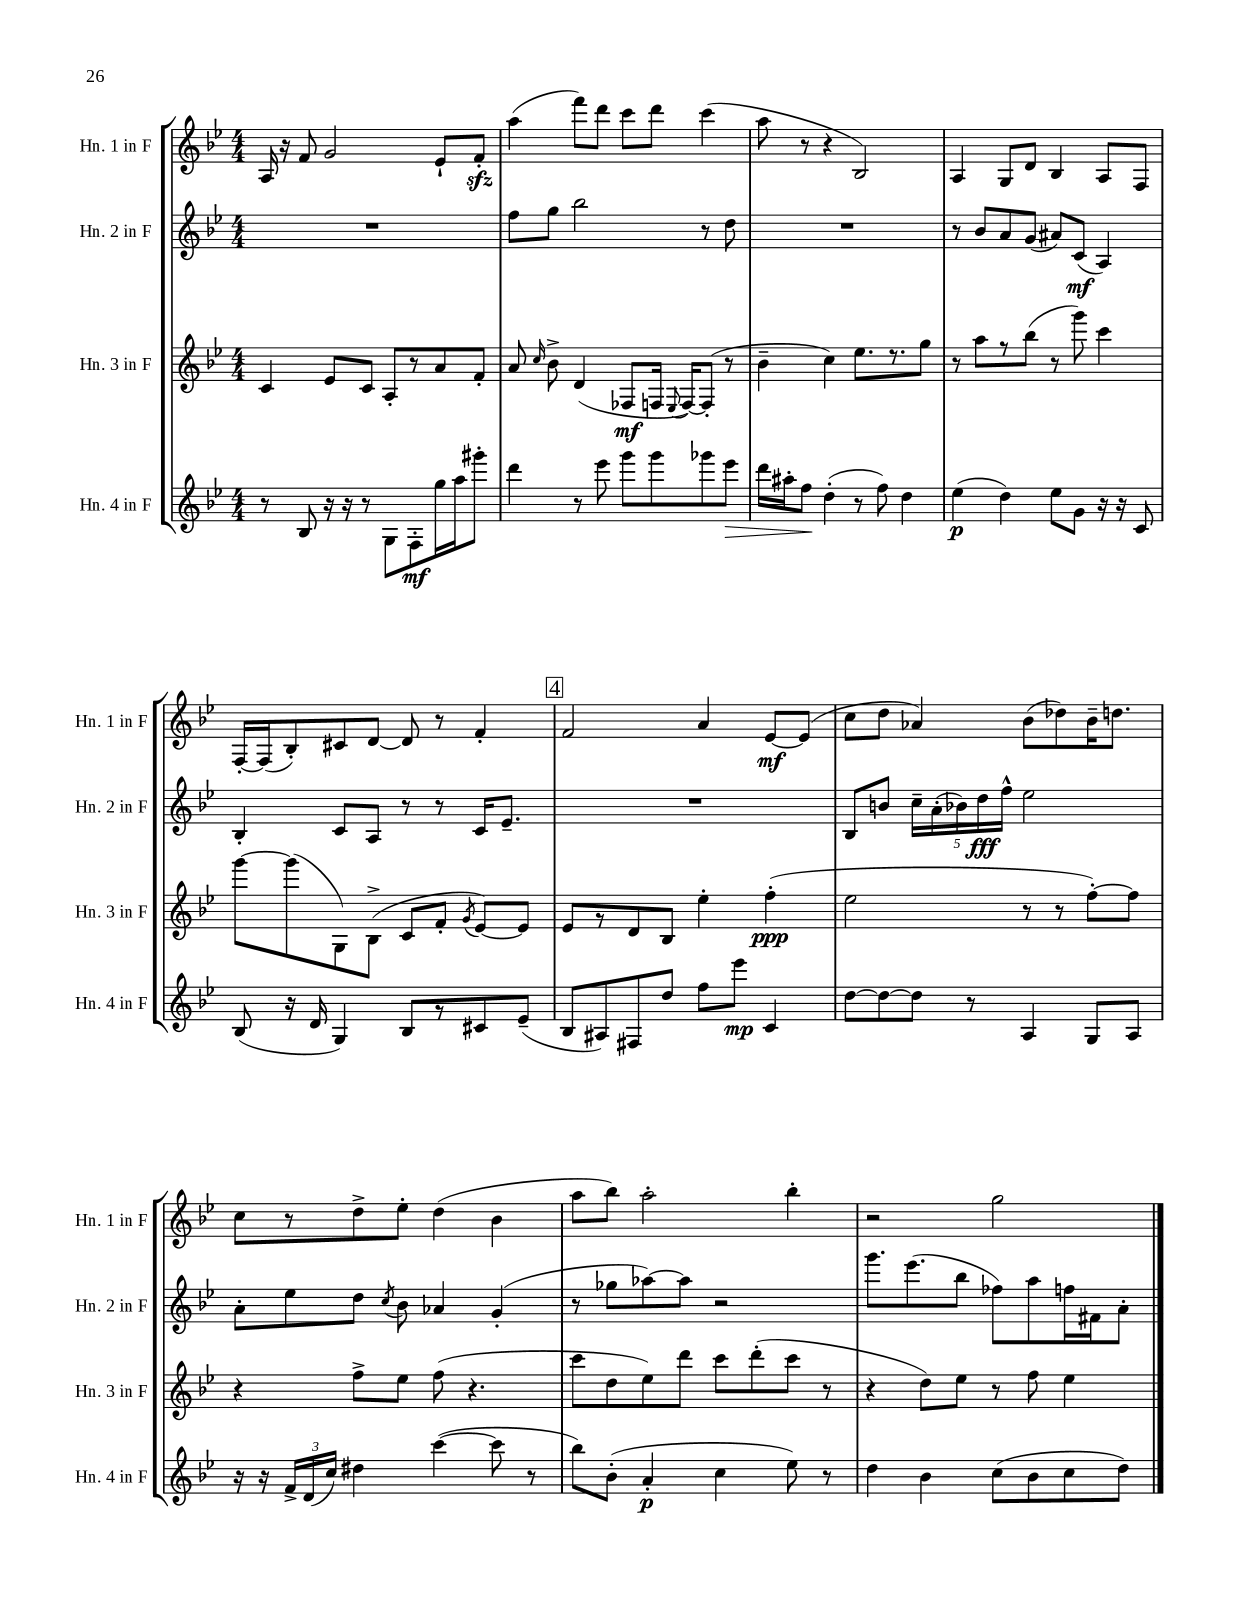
<<
\new StaffGroup <<
\new Staff = "s0" \with { instrumentName = "Hn. 1 in F" shortInstrumentName = "Hn. 1 in F" } {
    \clef treble \key bes \major \numericTimeSignature \time 4/4
    \autoBeamOff a16 r16 f'8 g'2 ees'8[-! f'8]-.\sfz |
    a''4( f'''8[) d'''8] c'''8[ d'''8] c'''4( |
    a''8 r8 r4 bes2) |
    a4 g8[ d'8] bes4 a8[ f8] |
    f16[~-. f16( bes8-.) cis'8 d'8]~ d'8 r8 f'4-. |
    \mark \markup { \box "4" } f'2 a'4 ees'8[~\mf ees'8]( |
    c''8[ d''8] aes'4) bes'8[( des''8) bes'16-- d''8.] |
    c''8[ r8 d''8-> ees''8]-. d''4( bes'4 |
    a''8[ bes''8]) a''2-. bes''4-. |
    r2 g''2 \bar "|." |
}
\new Staff = "s1" \with { instrumentName = "Hn. 2 in F" shortInstrumentName = "Hn. 2 in F" } {
    \clef treble \key bes \major \numericTimeSignature \time 4/4
    \autoBeamOff R1 |
    f''8[ g''8] bes''2 r8 d''8 |
    R1 |
    r8 bes'8[ a'8 g'8]( ais'8[) c'8]\mf( a4) |
    bes4-. c'8[ a8] r8 r8 c'16[ ees'8.]-- |
    \mark \markup { \box "4" } R1 |
    bes8[ b'8] \tuplet 5/4 { c''16[-- a'16-.( bes'16) d''16\fff f''16]-^ } ees''2 |
    a'8[-. ees''8 d''8] \acciaccatura { c''8 } bes'8 aes'4 g'4-.( |
    r8 ges''8[ aes''8~) aes''8] r2 |
    g'''8.[ ees'''8.( bes''8] fes''8[) a''8 f''16 fis'16 a'8]-. \bar "|." |
}
\new Staff = "s2" \with { instrumentName = "Hn. 3 in F" shortInstrumentName = "Hn. 3 in F" } {
    \clef treble \key bes \major \numericTimeSignature \time 4/4
    \autoBeamOff c'4 ees'8[ c'8] a8[-. r8 a'8 f'8]-. |
    a'8 \grace { c''16 } bes'8-> d'4( fes8[\mf f16] \appoggiatura { ees8 } f16[~) f8]-.( r8 |
    bes'4-- c''4) ees''8.[ r8. g''8] |
    r8 a''8[ r8 bes''8]( r8 g'''8) c'''4 |
    g'''8[~ g'''8( g8) bes8]->( c'8[ f'8]-. \acciaccatura { g'8 } ees'8[~) ees'8] |
    \mark \markup { \box "4" } ees'8[ r8 d'8 bes8] ees''4-. f''4-.\ppp( |
    ees''2 r8 r8 f''8[~-.) f''8] |
    r4 f''8[-> ees''8] f''8( r4. |
    c'''8[ d''8 ees''8) d'''8] c'''8[ d'''8-.( c'''8] r8 |
    r4 d''8[) ees''8] r8 f''8 ees''4 \bar "|." |
}
\new Staff = "s3" \with { instrumentName = "Hn. 4 in F" shortInstrumentName = "Hn. 4 in F" } {
    \clef treble \key bes \major \numericTimeSignature \time 4/4
    \autoBeamOff r8 bes8 r16 r16 r8 g8[ f8-.\mf g''16 a''16 gis'''8]-. |
    d'''4 r8 ees'''8 g'''8[ g'''8 ges'''8 ees'''8]\> |
    d'''16[ ais''16-. f''8]\! d''4-.( r8 f''8) d''4 |
    ees''4\p( d''4) ees''8[ g'8] r16 r16 c'8 |
    bes8( r16 d'16 g4) bes8[ r8 cis'8 ees'8]--( |
    \mark \markup { \box "4" } bes8[ ais8) fis8 d''8] f''8[ ees'''8]\mp c'4 |
    d''8[~ d''8~ d''8] r8 a4 g8[ a8] |
    r16 r16 \tuplet 3/2 { f'16[-> d'16( c''16]) } dis''4 c'''4~( c'''8 r8 |
    bes''8[) bes'8]-.( a'4-.\p c''4 ees''8) r8 |
    d''4 bes'4 c''8[( bes'8 c''8 d''8]) \bar "|." |
}
>>
>>
\layout { \context { \Score \remove "Bar_number_engraver" } }
